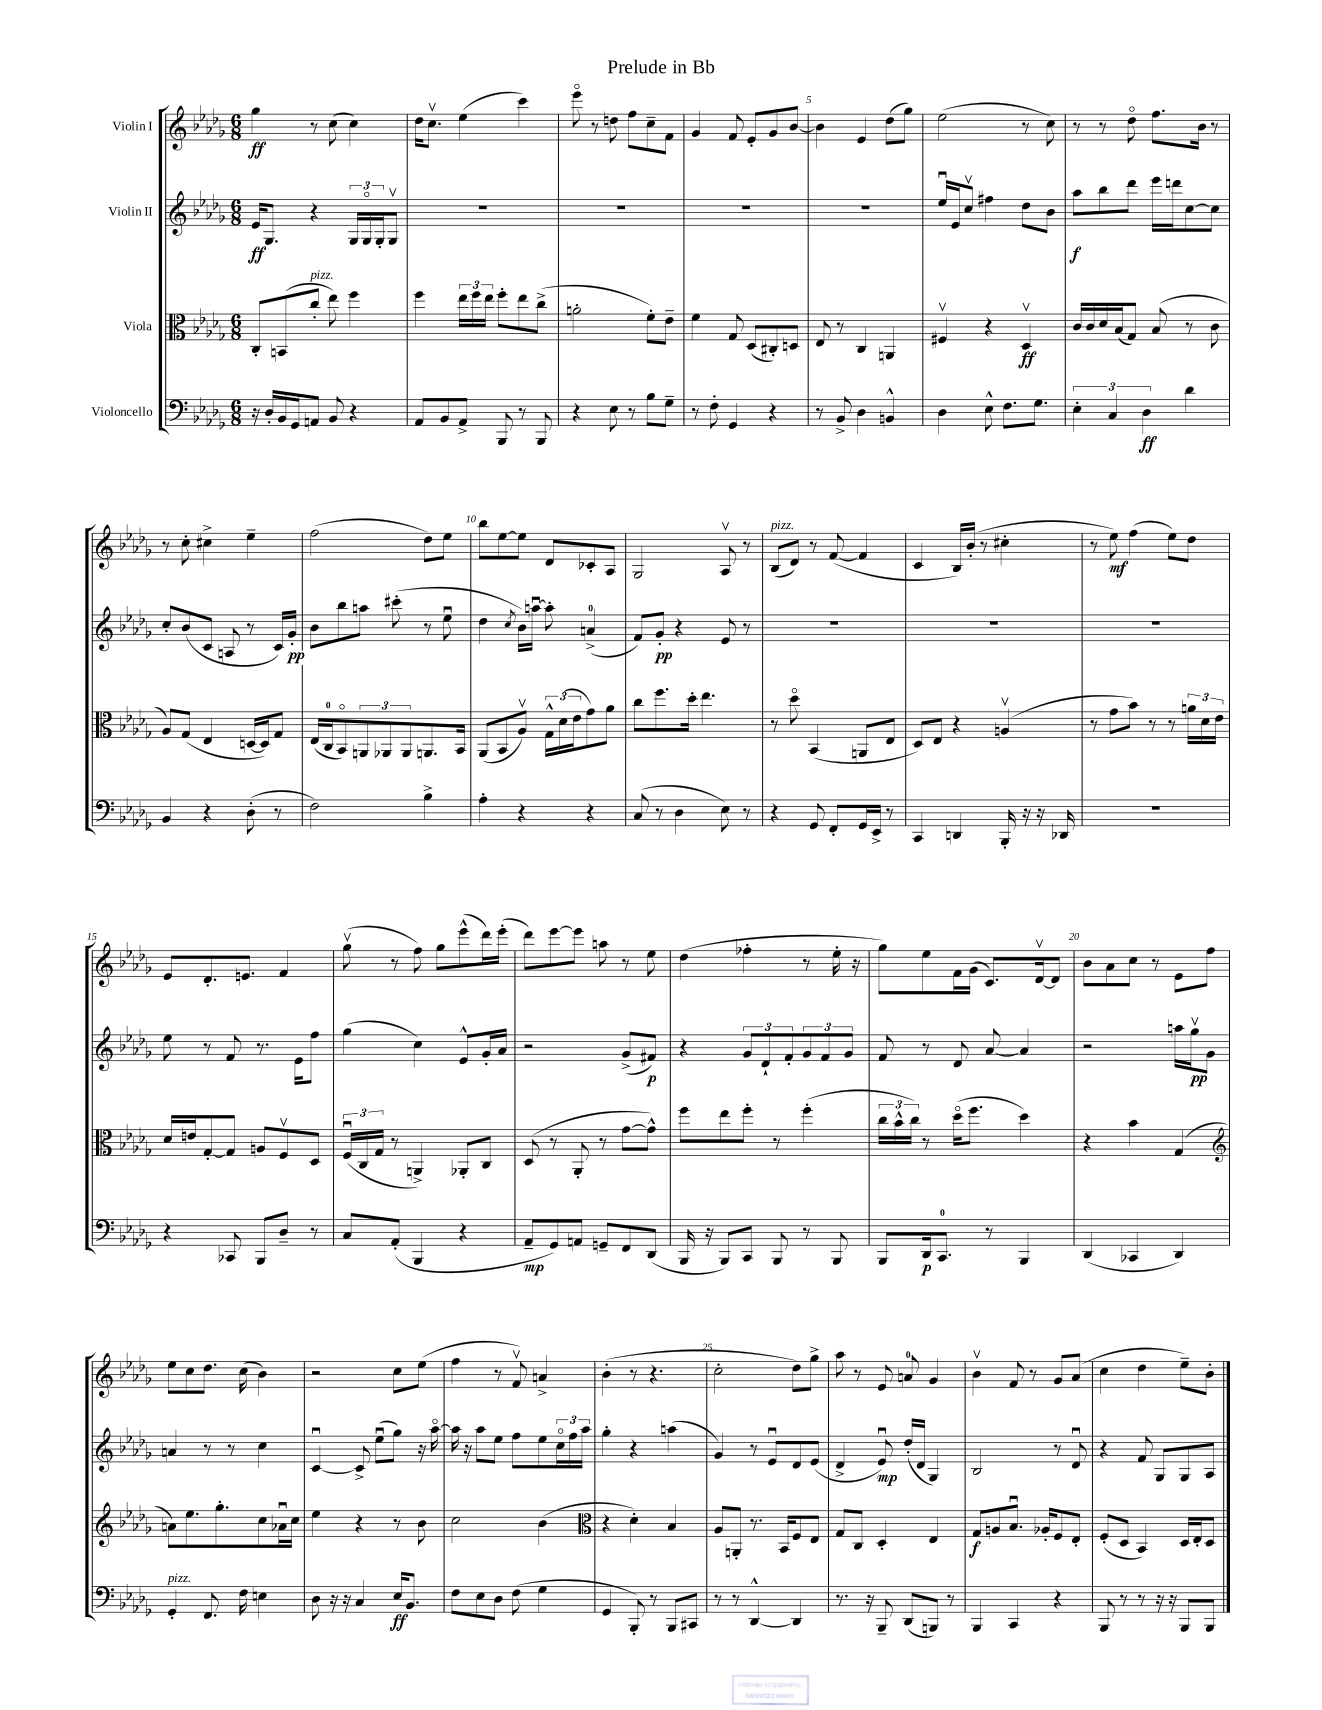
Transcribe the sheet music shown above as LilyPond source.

\header { title = "Prelude in Bb" }
<<
\new StaffGroup <<
\new Staff = "s0" \with { instrumentName = "Violin I" } {
    \clef treble \key des \major \numericTimeSignature \time 6/8
    ges''4\ff r8 c''8( c''4) |
    des''16 c''8.\upbow ees''4( c'''4) |
    ees'''8\flageolet r8 d''8 f''8 c''8-- f'8 |
    ges'4 f'8 ees'8-. ges'8 bes'8~ |
    bes'4 ees'4 des''8( ges''8) |
    ees''2( r8 c''8) |
    r8 r8 des''8\flageolet f''8. bes'16 r8 |
    r8 c''8-. cis''4-> ees''4-- |
    f''2( des''8) ees''8 |
    bes''8 ees''8~ ees''8 des'8 ces'8-. aes8 |
    ges2 aes8\upbow r8 |
    bes8^\markup { \italic "pizz." }( des'8) r8 f'8~( f'4 |
    c'4 bes16) bes'16-.( r8 cis''4-. |
    r8 ees''8\mf) f''4( ees''8) des''8 |
    ees'8 des'8.-. e'8. f'4 |
    ges''8\upbow( r8 f''8) ges''8 ees'''8-^( des'''16) ees'''16-.( |
    des'''8) ees'''8~ ees'''8 a''8 r8 ees''8 |
    des''4( fes''4-. r8 ees''16-. r16 |
    ges''8) ees''8 f'16 ges'16( c'8.) des'16~\upbow des'8 |
    bes'8 aes'8 c''8 r8 ees'8 f''8 |
    ees''8 c''8 des''8. c''16( bes'4) |
    r2 c''8 ees''8( |
    f''4 r8 f'8\upbow) a'4-> |
    bes'4-.( r8 r4. |
    c''2-. des''8) ges''8-> |
    aes''8 r8 ees'8 a'8-0 ges'4 |
    bes'4\upbow f'8 r8 ges'8 aes'8( |
    c''4 des''4 ees''8--) bes'8-. \bar "|." |
}
\new Staff = "s1" \with { instrumentName = "Violin II" } {
    \clef treble \key des \major \numericTimeSignature \time 6/8
    ees'16\ff ges8. r4 \tuplet 3/2 { ges16 ges16\flageolet ges16-. } ges8\upbow |
    R2. |
    R2. |
    R2. |
    R2. |
    ees''16\downbow ees'16 c''8\upbow fis''4 des''8 bes'8 |
    aes''8\f bes''8 des'''8 ees'''16 d'''16 c''8~ c''8 |
    c''8-. bes'8( c'8 a8 r8 c'16) ges'16-.\pp |
    bes'8 bes''8 a''8 cis'''8-.( r8 ees''8\downbow |
    des''4 \acciaccatura { c''8 } bes'16) a''16~\downbow a''8-. a'4-0->( |
    f'8) ges'8-.\pp r4 ees'8 r8 |
    R2. |
    R2. |
    R2. |
    ees''8 r8 f'8 r8. ees'16 f''8 |
    ges''4( c''4) ees'8-^ ges'16-. aes'16 |
    r2 ges'8->( fis'8\p) |
    r4 \tuplet 3/2 { ges'8 des'8-! f'8-. } \tuplet 3/2 { ges'8 f'8 ges'8 } |
    f'8 r8 des'8 aes'8~ aes'4 |
    r2 a''16 ges''16\upbow\pp ges'8 |
    a'4 r8 r8 c''4 |
    c'4~\downbow c'8-> ees''8\downbow( ges''8) r16 aes''16~\flageolet |
    aes''16 r16 aes''8 ees''8 f''8 ees''8 \tuplet 3/2 { c''16\flageolet f''16 aes''16 } |
    ges''4-. r4 a''4( |
    ges'4) r8 ees'8\downbow des'8 ees'8( |
    des'4-> ees'8\downbow\mp) des''16-.( des'16 ges4) |
    bes2 r8 des'8\downbow |
    r4 f'8 ges8 ges8 aes8 \bar "|." |
}
\new Staff = "s2" \with { instrumentName = "Viola" } {
    \clef alto \key des \major \numericTimeSignature \time 6/8
    c8-. b,8( c''8-.^\markup { \italic "pizz." } ees''8) f''4 |
    f''4 \tuplet 3/2 { ees''16 f''16 ees''16 } f''8-. ees''8 c''8->( |
    a'2-. f'8-.) ees'8-- |
    f'4 ges8 des8( cis8-.) d8 |
    ees8 r8 c4 a,4 |
    fis4\upbow r4 des4\upbow\ff |
    c'16 c'16 des'16 bes16( ges8) bes8( r8 c'8 |
    aes8) ges8( ees4 d16~ d16) ges8 |
    ees16( c16-0 bes,8\flageolet) \tuplet 3/2 { a,8 aes,8 aes,8 } a,8. bes,16 |
    aes,8( bes,8 aes8\upbow) \tuplet 3/2 { ges16-^ des'16( ees'16 } ges'8) aes'8 |
    c''8 f''8. des''16-. ees''4. |
    r8 des''8\flageolet bes,4( a,8 ees8 |
    des8) ees8 r4 a4\upbow( |
    r8 ges'8 bes'8) r8 r8 \tuplet 3/2 { a'16 des'16 ees'16 } |
    des'16 e'16 ges8~-. ges8 a8 f8\upbow des8 |
    \tuplet 3/2 { f16\downbow( c16 ges16 } r8 a,4->) aes,8-. c8 |
    des8( r8 aes,8-. r8 ges'8~ ges'8-^) |
    f''8 ees''8 f''8-. r8 f''4-.( |
    \tuplet 3/2 { c''16 bes'16-^ c''16) } r8 des''16\flageolet( f''8. des''4) |
    r4 bes'4 ges4( |
    \clef treble a'8) ees''8. ges''8.-. c''8 aes'16\downbow c''16 |
    ees''4 r4 r8 bes'8 |
    c''2 bes'4( |
    \clef alto r4 des'4-.) bes4 |
    aes8 a,8-. r8. bes,16 f8 ees8 |
    ges8 c8 des4-. ees4 |
    ges8\f a8 bes8.\downbow aes16-. f8 ees8-. |
    f8-.( des8 bes,4) des16 ees16-. des8 \bar "|." |
}
\new Staff = "s3" \with { instrumentName = "Violoncello" } {
    \clef bass \key des \major \numericTimeSignature \time 6/8
    r16 des16-. bes,16 ges,16 a,8 bes,8 r4 |
    aes,8 bes,8 aes,8-> bes,,8 r8 bes,,8 |
    r4 ees8 r8 bes8 ges8-- |
    r8 f8-. ges,4 r4 |
    r8 bes,8-> des4 b,4-^ |
    des4 ees8-^ f8. ges8. |
    \tuplet 3/2 { ees4-. c4 des4\ff } des'4 |
    bes,4 r4 des8-.( r8 |
    f2) bes4-> |
    aes4-. r4 r4 |
    c8( r8 des4 ees8) r8 |
    r4 ges,8 f,8-. ges,16 ees,16-> r8 |
    c,4 d,4 bes,,16-. r16 r16 des,16 |
    R2. |
    r4 ces,8 bes,,8 des8-- r8 |
    c8 aes,8-.( bes,,4 r4 |
    aes,8--\mp ges,8) a,8 g,8-- f,8 des,8( |
    bes,,16 r16 bes,,8) c,8 bes,,8 r8 bes,,8 |
    bes,,8 des,16\p c,8.-0 r8 bes,,4 |
    des,4( ces,4 des,4) |
    ges,4-.^\markup { \italic "pizz." } f,8. f16 e4 |
    des8 r16 r16 c4 ees16\ff bes,8. |
    f8 ees8 des8 f8( ges4 |
    ges,4 bes,,8-.) r8 bes,,8 cis,8 |
    r8 r8 des,4~-^ des,4 |
    r8. r16 bes,,8-- des,8( b,,8) r8 |
    bes,,4 c,4 r4 |
    bes,,8 r8 r8 r16 r16 bes,,8 bes,,8 \bar "|." |
}
>>
>>
\layout { \context { \Score \override BarNumber.break-visibility = ##(#f #t #t) barNumberVisibility = #(every-nth-bar-number-visible 5) } }
